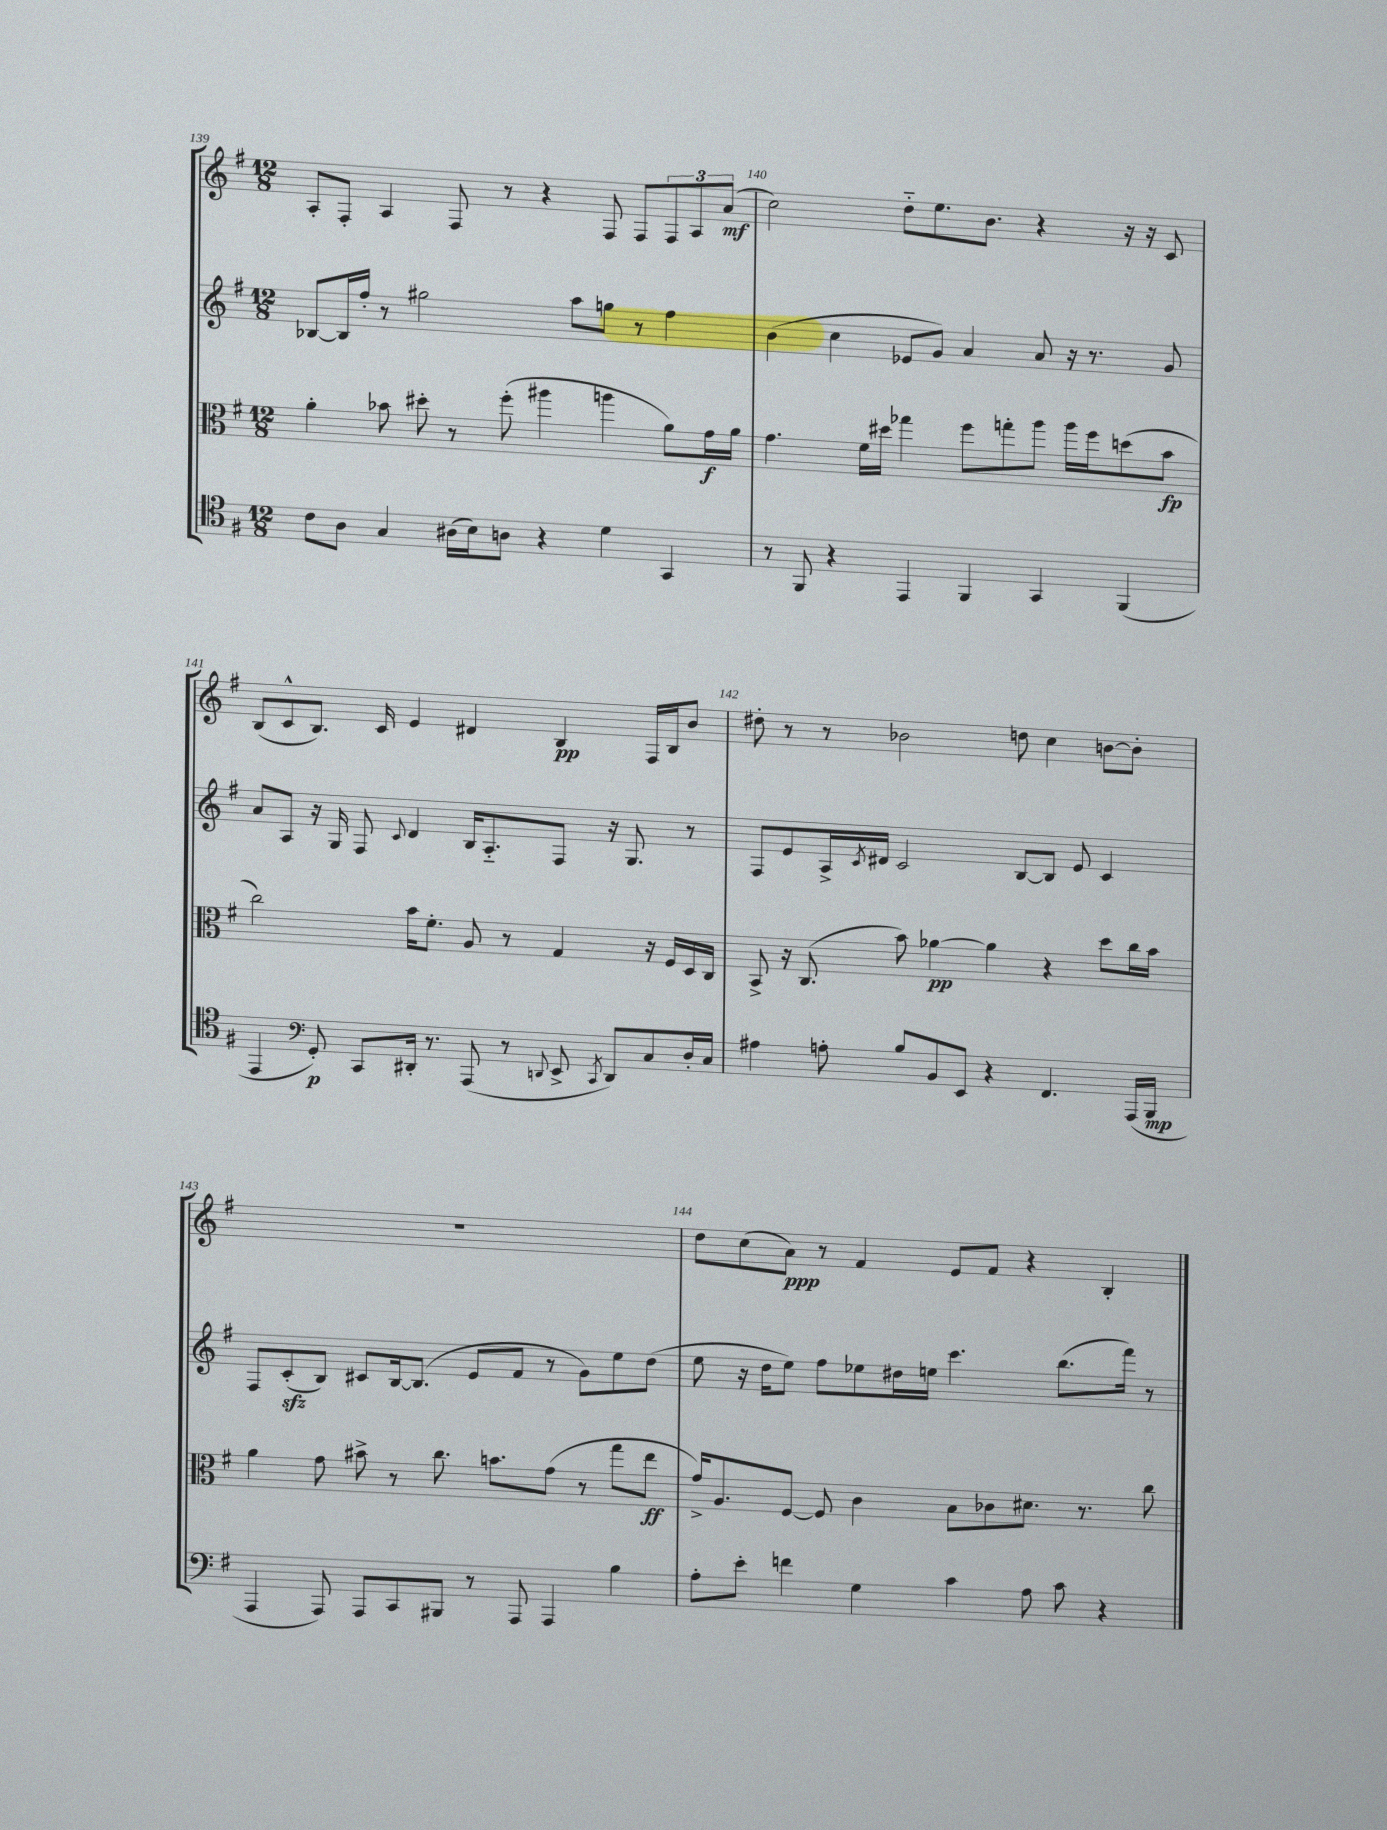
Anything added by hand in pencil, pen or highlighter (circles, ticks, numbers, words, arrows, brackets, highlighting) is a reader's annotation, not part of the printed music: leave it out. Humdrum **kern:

**kern	**dynam	**kern	**dynam	**kern	**kern	**dynam
*part4	*part4	*part3	*part3	*part2	*part1	*part1
*staff4	*staff4	*staff3	*staff3	*staff2	*staff1	*staff1
*clefC4	*	*clefC3	*	*clefG2	*clefG2	*
*k[f#]	*	*k[f#]	*	*k[f#]	*k[f#]	*
*M12/8	*	*M12/8	*	*M12/8	*M12/8	*
=139	=139	=139	=139	=139	=139	=139
8c\L	.	4a'\	.	[8B-X/L	8A'/L	.
8A\J	.	.	.	16B-/L]	8F#'/J	.
.	.	.	.	16ff#'/JJ	.	.
4G/	.	8b-X\	.	8r	4A/	.
.	.	8dd#X'\	.	2gg#X\	.	.
(16A#X\LL	.	8r	.	.	8F#/	.
16B\J)	.	.	.	.	.	.
8An\J	.	(8ff#'\	.	.	8r	.
4r	.	4aa#X\	.	.	4r	.
.	.	.	.	8aa\L	.	.
4d\	.	4aan\	.	8ggn\J	8F#/	.
.	.	.	.	8r	8F#/L	.
4GG/	.	8a\L)	.	4ff#\	12F#/	.
.	.	.	.	.	12A/	.
.	.	16g\L	f	.	.	.
.	.	.	.	.	(12a/J	mf
.	.	16a\JJ	.	.	.	.
=140	=140	=140	=140	=140	=140	=140
8r	.	4.g\	.	(4b\	2cc\)	.
8FF#/	.	.	.	.	.	.
4r	.	.	.	4cc\	.	.
.	.	16f#\LL	.	.	.	.
.	.	16dd#X\JJ	.	.	.	.
4EE/	.	4gg-X\	.	8e-X/L	8dd\L	.
.	.	.	.	8g/J)	8.ee\	.
4FF#/	.	8ff#\L	.	4a/	.	.
.	.	.	.	.	8.b\J	.
.	.	8ggn'\	.	.	.	.
4GG/	.	8aa\J	.	8a/	4r	.
.	.	16aa\LL	.	16r	.	.
.	.	16ff#\J	.	8.r	.	.
(4FF#/	.	(8ddn\	.	.	16r	.
.	.	.	.	.	16r	.
.	.	8b\J	fp	8g/	8c/	.
!!LO:LB:g=z
=141	=141	=141	=141	=141	=141	=141
4EE/	.	2cc\)	.	8a/L	(8B/L	.
.	.	.	.	8A/J	8c^^/	.
*clefF4	*	*	*	*	*	*
8GG'/)	p	.	.	16r	8.B/J)	.
.	.	.	.	16G/	.	.
8CC/L	.	.	.	8F#/	.	.
.	.	.	.	.	16c/	.
.	.	.	.	8qqc/	.	.
16DD#X'/Jk	.	16b\KL	.	4d/	4e/	.
8.r	.	8.f#'\J	.	.	.	.
(8AAA/	.	8A/	.	16B/KL	4d#X/	.
.	.	.	.	8.A/	.	.
8r	.	8r	.	.	.	.
8qqDDn/	.	.	.	.	.	.
8EE^/	.	4G/	.	8F#/J	4B/	pp
8qCC/	.	.	.	.	.	.
8DD/L)	.	.	.	16r	.	.
.	.	.	.	8.G/	.	.
8C/	.	16r	.	.	16F#/LL	.
.	.	16F#/LL	.	.	16B/J	.
16D'/L	.	16D/	.	8r	8b/J	.
16C/JJ	.	16C/JJ	.	.	.	.
=142	=142	=142	=142	=142	=142	=142
4A#X\	.	8BB^/	.	8F#/L	8dd#X'\	.
.	.	16r	.	8e/	8r	.
.	.	(8.C/	.	.	.	.
8An'\	.	.	.	16A^/L	8r	.
.	.	.	.	8qc/	.	.
.	.	.	.	16d#X/JJ	.	.
8B/L	.	8b\)	.	2c/	2b-X\	.
8BB/	.	[4a-X\	pp	.	.	.
8EE/J	.	.	.	.	.	.
4r	.	4a-\]	.	.	.	.
.	.	.	.	[8B/L	8ddn\	.
4.FF#/	.	4r	.	8B/J]	4cc\	.
.	.	.	.	8e/	.	.
.	.	8dd\L	.	4c/	[8bn\L	.
(16AAA/LL	.	16cc\L	.	.	8b'\J]	.
16BBB/JJ	mp	16b\JJ	.	.	.	.
!!LO:LB:g=z
=143	=143	=143	=143	=143	=143	=143
4AAA/	.	4a\	.	8F#/L	1.r	.
.	.	.	.	(8czz'/	.	.
8AAA/)	.	8g\	.	8B/J)	.	.
8AAA/L	.	8b#X^\	.	8c#X/L	.	.
8CC/	.	8r	.	[16B/k	.	.
.	.	.	.	(8.B/J]	.	.
8BBB#X/J	.	8.cc\	.	.	.	.
8r	.	.	.	8e/L	.	.
.	.	8.bn\L	.	.	.	.
8AAA/	.	.	.	8f#/J	.	.
4AAA/	.	(8g\J	.	8r	.	.
.	.	8r	.	8g\L)	.	.
4B\	.	8gg\L	.	8ee\	.	.
.	.	8ee\J	ff	(8dd\J	.	.
=144	=144	=144	=144	=144	=144	=144
8A'\L	.	16g^/KL)	.	8ee\	8dd\L	.
.	.	8.A/	.	.	.	.
8e'\J	.	.	.	16r	(8cc\	.
.	.	.	.	16dd\KL	.	.
4fn\	.	[8F#/J	.	8ee\J)	8a\J)	ppp
.	.	8F#/]	.	8ff#\L	8r	.
4G\	.	4c\	.	8ee-X\	4f#/	.
.	.	.	.	16dd#X\L	.	.
.	.	.	.	16een\JJ	.	.
4c\	.	8B\L	.	4.ccc\	8e/L	.
.	.	8c-X\	.	.	8f#/J	.
8A\	.	8.d#X\J	.	.	4r	.
8c\	.	.	.	(8.bb\L	.	.
.	.	8.r	.	.	.	.
4r	.	.	.	.	4B'/	.
.	.	.	.	16fff#\Jk)	.	.
.	.	8cc\	.	8r	.	.
==	==	==	==	==	==	==
*-	*-	*-	*-	*-	*-	*-
